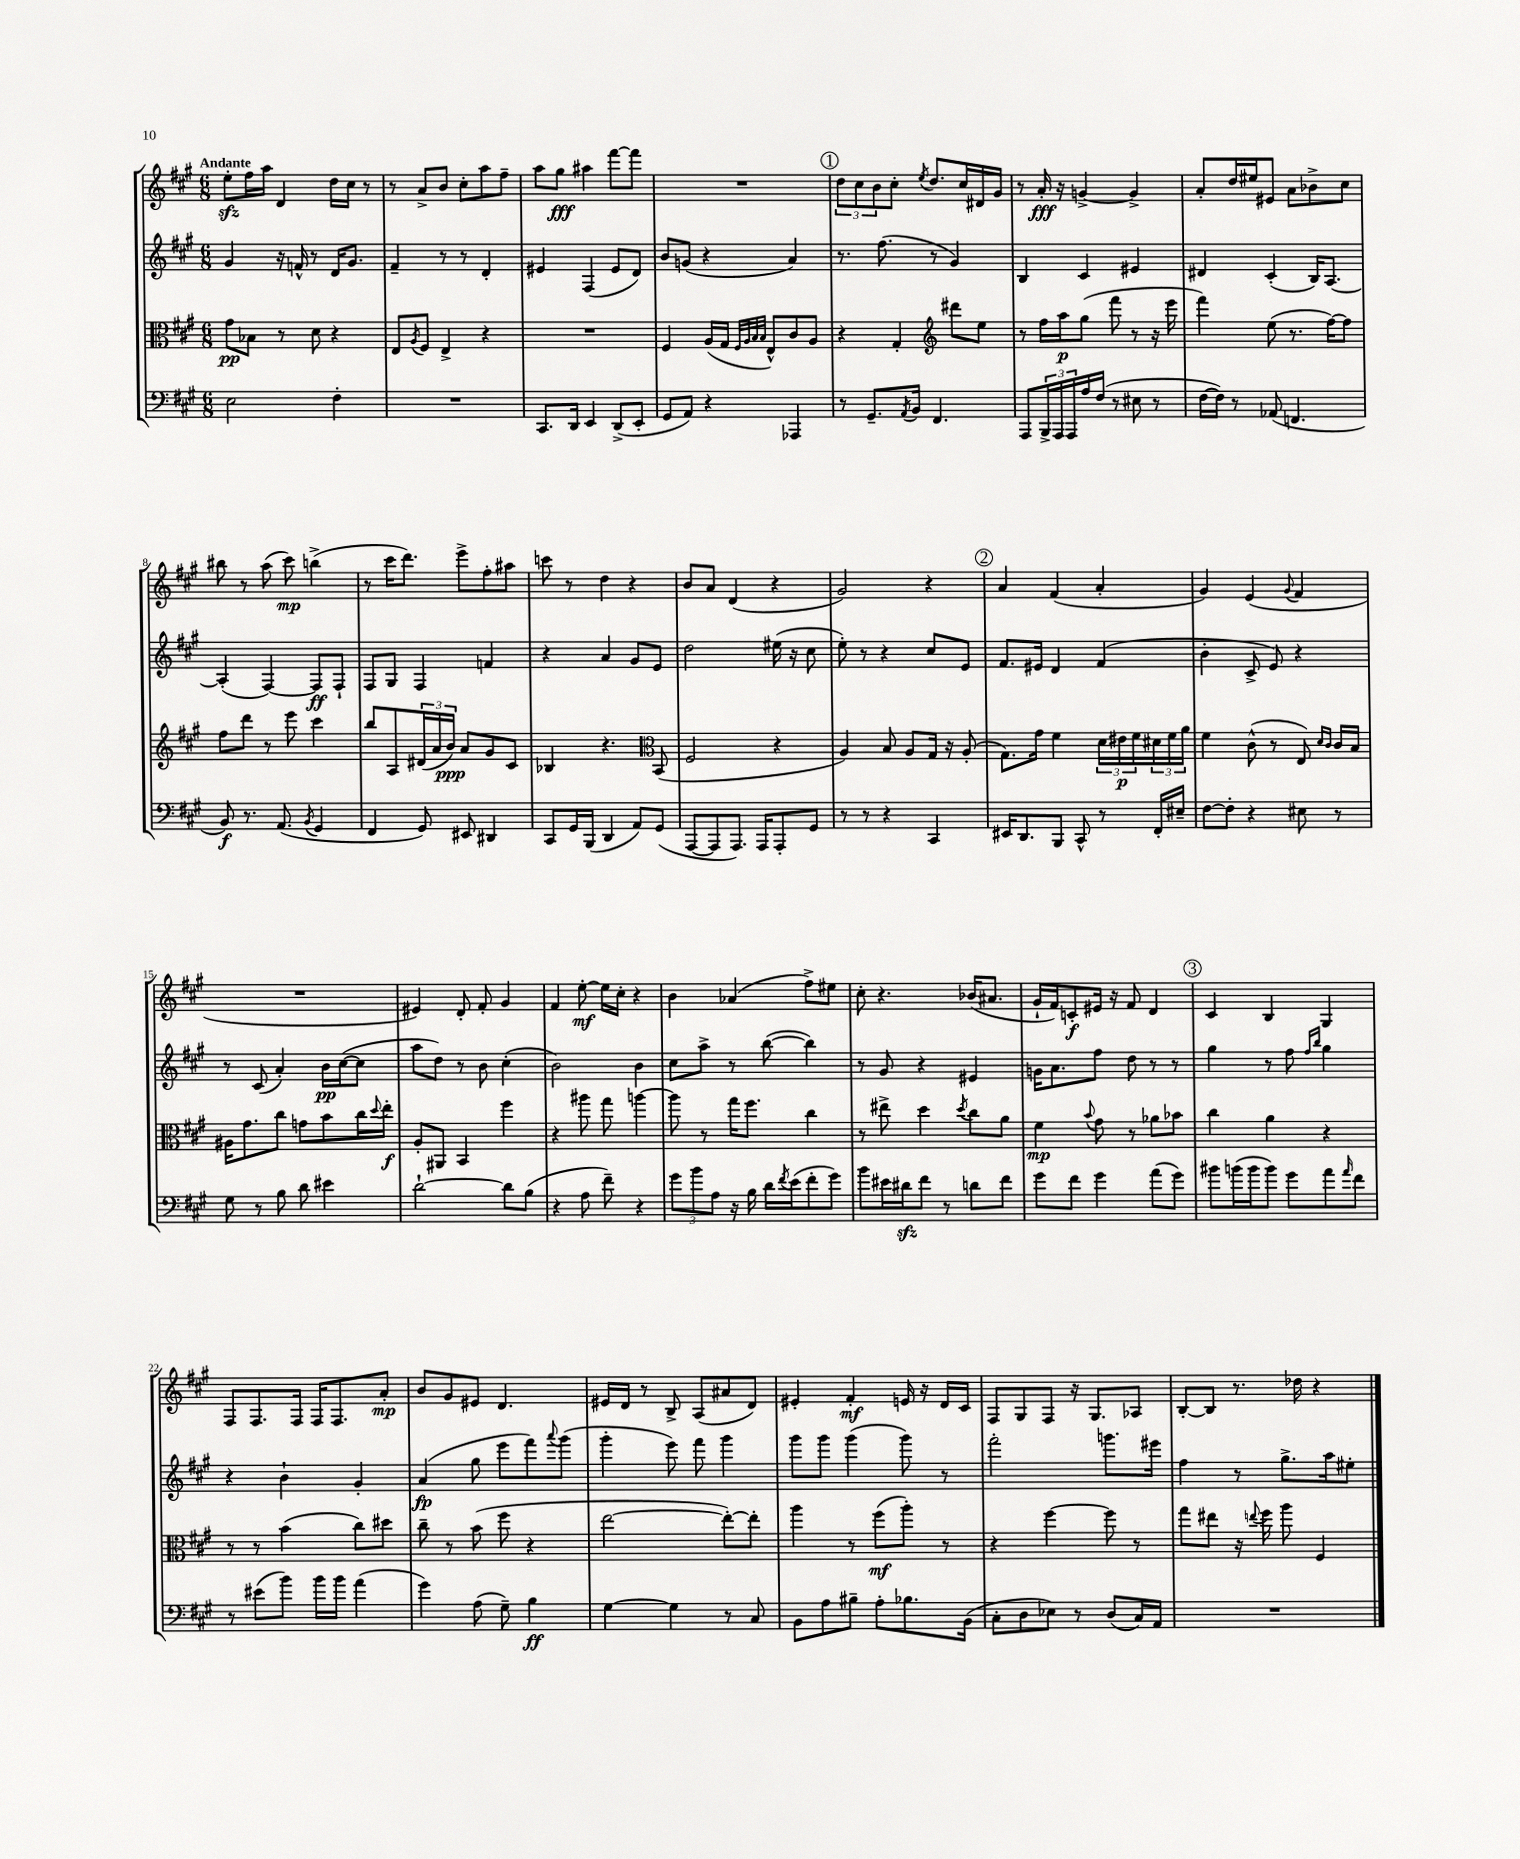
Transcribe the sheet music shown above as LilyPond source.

<<
\new StaffGroup <<
\new Staff = "s0" {
    \clef treble \key a \major \numericTimeSignature \time 6/8 \tempo "Andante"
    e''8-.\sfz fis''16 a''16 d'4 d''16 cis''16 r8 |
    r8 a'8-> b'8 cis''8-. a''8 fis''8-- |
    a''8 gis''8\fff ais''4 fis'''8~ fis'''8 |
    R2. |
    \mark \markup { \circle "1" } \tuplet 3/2 { d''8 cis''8 b'8 } cis''8-. \acciaccatura { e''8 } d''8. cis''16 dis'16 gis'16 |
    r8 a'16-.\fff r16 g'4~-> g'4-> |
    a'8-. d''16 eis''16 eis'8 a'8 bes'8-> cis''8 |
    bis''8 r8 a''8( cis'''8\mp) b''4->( |
    r8 cis'''16 d'''8.) e'''8-> fis''8-. ais''8 |
    c'''8 r8 d''4 r4 |
    b'8 a'8 d'4( r4 |
    gis'2) r4 |
    \mark \markup { \circle "2" } a'4 fis'4( a'4-. |
    gis'4) e'4( \appoggiatura { gis'8 } fis'4 |
    R2. |
    eis'4) d'8-. fis'8-. gis'4 |
    fis'4 e''8~-.\mf e''16 cis''16-. r4 |
    b'4 aes'4( fis''8->) eis''8 |
    cis''8-. r4. bes'16( ais'8. |
    gis'16-! fis'16) c'8-.\f eis'16 r16 fis'8 d'4 |
    \mark \markup { \circle "3" } cis'4 b4 gis4 |
    fis8 fis8. fis16 fis16 fis8. a'8-.\mp |
    b'8 gis'8 eis'8 d'4. |
    eis'16 d'16 r8 b8-> a8( ais'8 d'8) |
    eis'4-. fis'4-.\mf e'16 r16 d'16 cis'16 |
    fis8 gis8 fis8 r16 gis8. aes8 |
    b8~-. b8 r8. des''16 r4 \bar "|." |
}
\new Staff = "s1" {
    \clef treble \key a \major \numericTimeSignature \time 6/8
    gis'4 r16 f'16-^ r8 d'16 gis'8. |
    fis'4-- r8 r8 d'4-. |
    eis'4 fis4( eis'8 d'8) |
    b'8 g'8( r4 a'4) |
    \mark \markup { \circle "1" } r8. fis''8.( r8 gis'4) |
    b4 cis'4 eis'4 |
    dis'4 cis'4-.( b16) a8.~ |
    a4-.( fis4~) fis8\ff fis8-! |
    fis8 gis8 fis4 f'4 |
    r4 a'4 gis'8 e'8 |
    d''2 eis''16( r16 cis''8 |
    e''8-.) r8 r4 cis''8 e'8 |
    \mark \markup { \circle "2" } fis'8. eis'16 d'4 fis'4( |
    b'4-. cis'8-> e'8) r4 |
    r8 cis'8( a'4-.) b'16\pp cis''16~( cis''8 |
    a''8 d''8) r8 b'8 cis''4-.( |
    b'2) b'4 |
    cis''8 a''8-> r8 b''8~( b''4) |
    r8 gis'8 r4 eis'4 |
    g'16 a'8. fis''8 d''8 r8 r8 |
    \mark \markup { \circle "3" } gis''4 r8 fis''8 \grace { fis''16 b''16 } gis''4 |
    r4 b'4-! gis'4-. |
    a'4\fp( gis''8 e'''8 fis'''8) \appoggiatura { a'''8 } gis'''8( |
    gis'''4-. e'''8) fis'''8 gis'''4 |
    gis'''8 gis'''8 gis'''4( gis'''8) r8 |
    fis'''2-. g'''8. eis'''16 |
    fis''4 r8 gis''8.-> a''16 eis''8-. \bar "|." |
}
\new Staff = "s2" {
    \clef alto \key a \major \numericTimeSignature \time 6/8
    gis'8\pp bes8 r8 d'8 r4 |
    e8 \acciaccatura { a8 } fis8 e4-> r4 |
    R2. |
    fis4 a16( gis16 \grace { fis32 a32 b32 b32 } e8-^) cis'8 a8 |
    \mark \markup { \circle "1" } r4 gis4-. \clef treble dis'''8 e''8 |
    r8 fis''16 a''16\p gis''8( fis'''8 r8 r16 e'''16 |
    fis'''4) e''8( r8. fis''16~) fis''8 |
    fis''8 d'''8 r8 e'''8 cis'''4 |
    b''8 a8 \tuplet 3/2 { dis'16( a'16 b'16\ppp) } a'8 gis'8 cis'8 |
    bes4 r4. \clef alto b,8( |
    fis2 r4 |
    a4) b8 a8 gis16 r16 a8-.( |
    \mark \markup { \circle "2" } gis8.) gis'16 fis'4 \tuplet 3/2 { d'16 eis'16\p fis'16 } \tuplet 3/2 { dis'16 fis'16 a'16 } |
    fis'4 cis'8-^( r8 e8) \grace { d'16 cis'16 } cis'16 b16 |
    ais16 gis'8. cis''8 g'8 b'8 cis''16 \appoggiatura { d''8 } e''16-.\f |
    a8-. ais,8 b,4 fis''4 |
    r4 ais''8 gis''8 a''4~ |
    a''8 r8 gis''16 fis''8. cis''4 |
    r8 eis''8-> d''4 \acciaccatura { d''8 } cis''8 a'8 |
    fis'4\mp \appoggiatura { b'8 } gis'8 r8 aes'8 bes'8 |
    \mark \markup { \circle "3" } cis''4 a'4 r4 |
    r8 r8 b'4( cis''8) dis''8 |
    cis''8-- r8 b'8( fis''8 r4 |
    e''2~ e''8~-.) e''8-. |
    a''4 r8 fis''8\mf( a''8-.) r8 |
    r4 fis''4~ fis''8 r8 |
    gis''8 eis''8 r16 \appoggiatura { e''8 } fis''16 a''8 fis4 \bar "|." |
}
\new Staff = "s3" {
    \clef bass \key a \major \numericTimeSignature \time 6/8
    e2 fis4-. |
    R2. |
    cis,8. d,16 e,4 d,8->( e,8-. |
    gis,8 a,8) r4 aes,,4 |
    \mark \markup { \circle "1" } r8 gis,8.-- \acciaccatura { a,8 } b,16 fis,4. |
    a,,8 \tuplet 3/2 { b,,16-> a,,16 a,,16 } a16 fis16( r8 eis8 r8 |
    fis16~ fis16) r8 aes,8( f,4. |
    b,8\f) r8. a,8.( \acciaccatura { b,8 } gis,4 |
    fis,4 gis,8) eis,8 dis,4 |
    cis,8 gis,16 b,,16( d,4 a,8) gis,8( |
    a,,8~ a,,8 a,,8.) a,,16 a,,8-. gis,8 |
    r8 r8 r4 cis,4 |
    \mark \markup { \circle "2" } eis,16 d,8. b,,8 cis,8-^ r8 fis,16-. eis16-- |
    fis8~ fis8-. r4 eis8 r8 |
    gis8 r8 b8 d'8 eis'4 |
    d'2~-! d'8 b8( |
    r4 a8 fis'8--) r4 |
    \tuplet 3/2 { gis'8 b'8 a8 } r16 b16 d'16 \acciaccatura { fis'8 } e'16( fis'8-. gis'8) |
    b'8 eis'16 dis'16\sfz fis'8 r8 d'8 fis'8 |
    gis'8 fis'8 gis'4 a'8( gis'8) |
    \mark \markup { \circle "3" } bis'8 b'16( b'16 b'8) gis'8 a'8 \grace { a'16 } fis'8 |
    r8 eis'8( b'8) b'16 b'16 a'4( |
    gis'4) a8( gis8--) b4\ff |
    gis4~ gis4 r8 cis8 |
    b,8 a8 bis8-- a8-. bes8. b,16( |
    cis8-. d8 ees8) r8 d8( cis16) a,16 |
    R2. \bar "|." |
}
>>
>>
